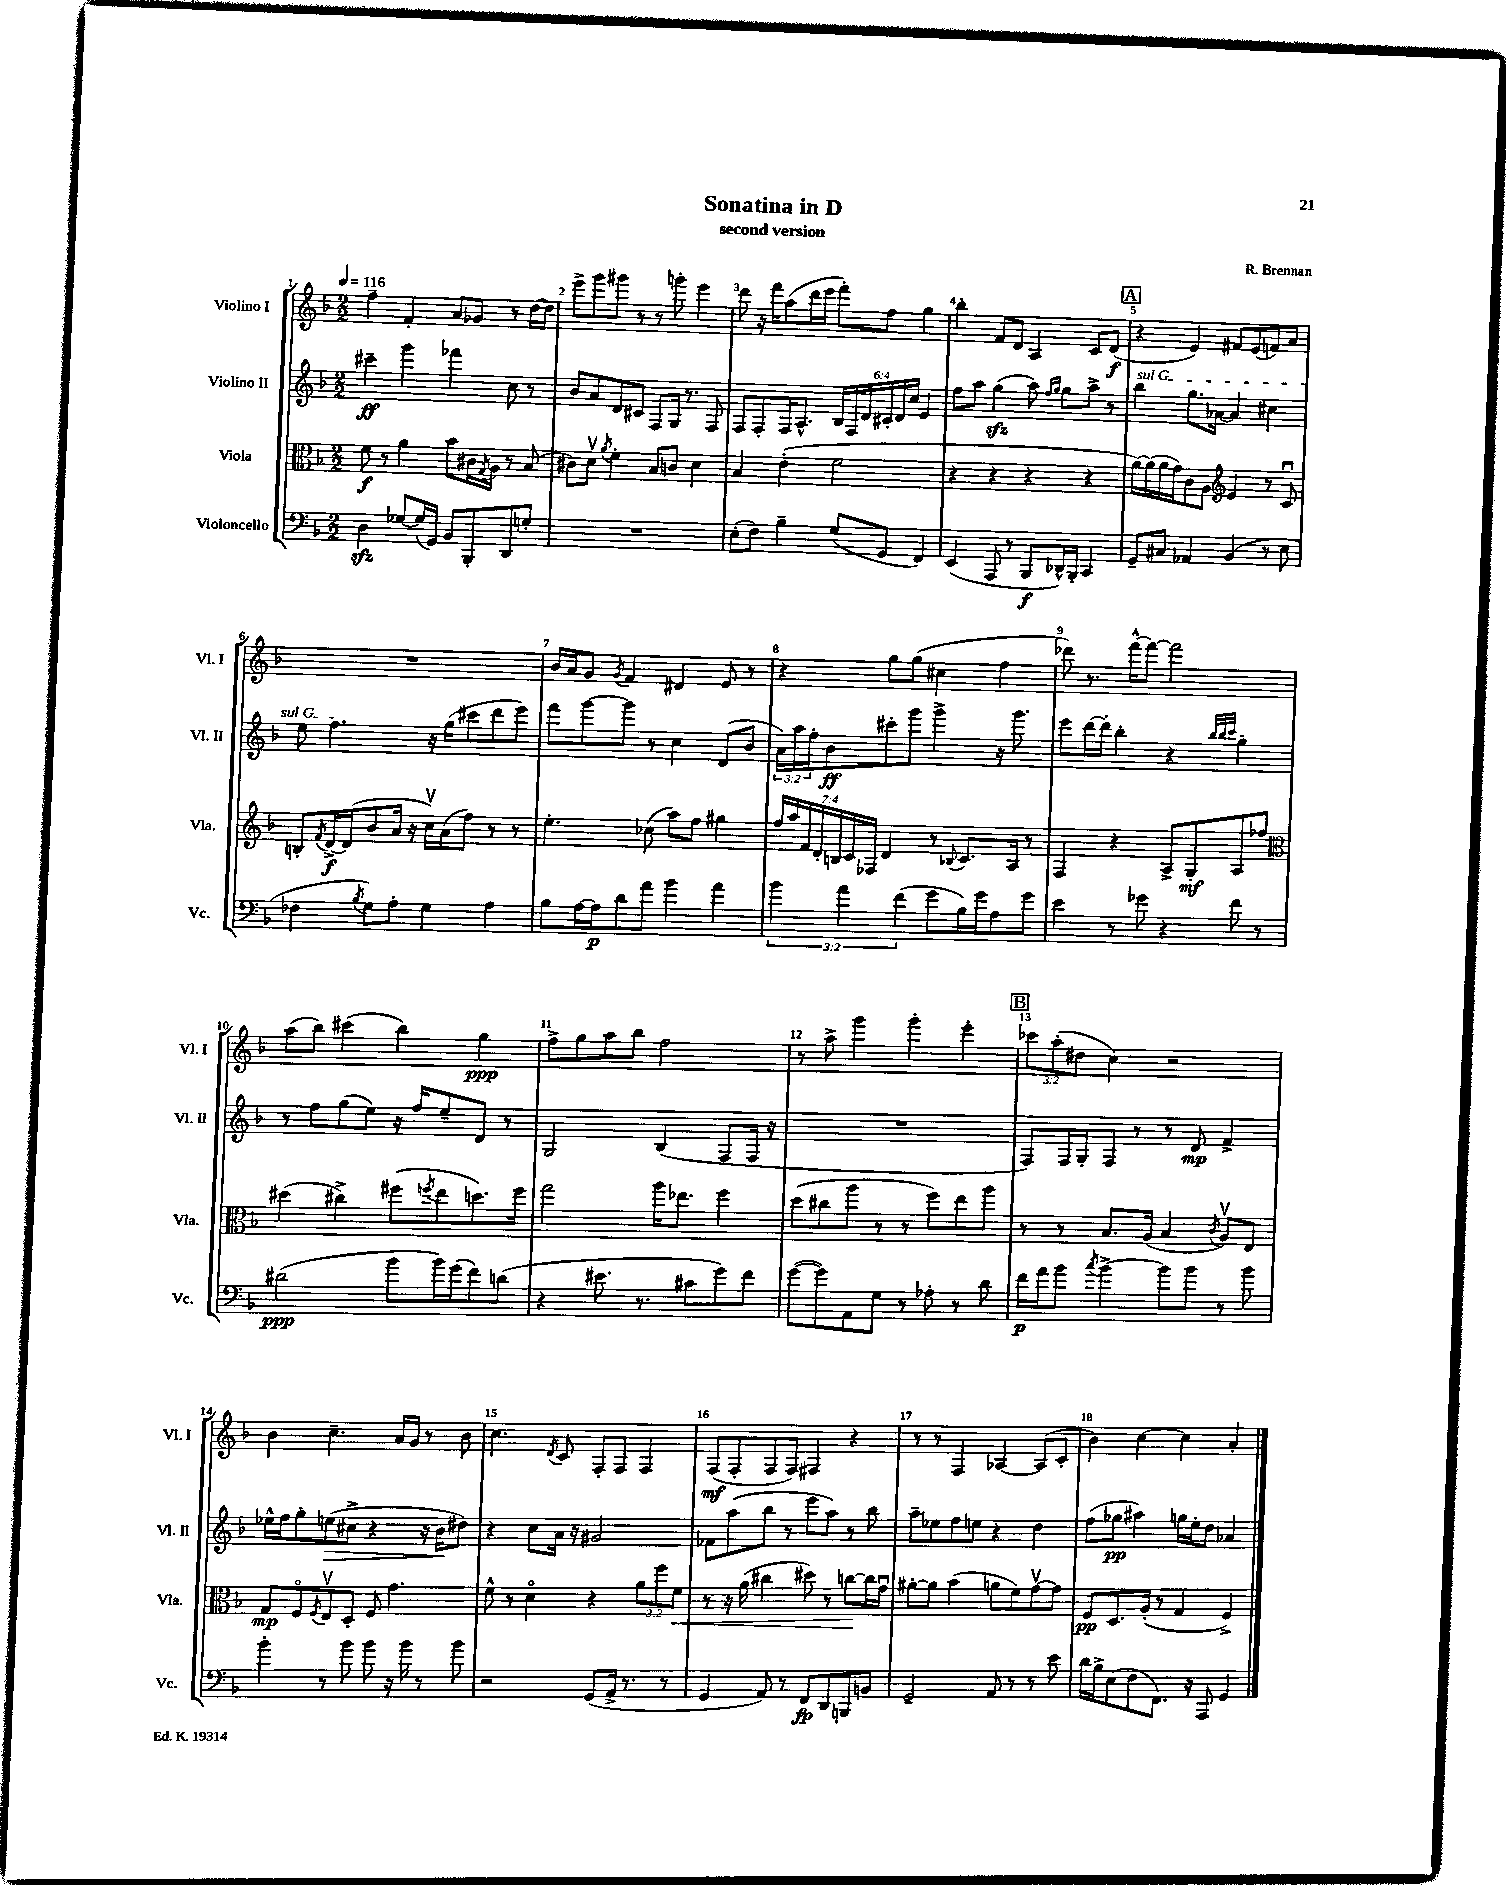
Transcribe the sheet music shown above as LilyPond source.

\header { title = "Sonatina in D" composer = "R. Brennan" subtitle = "second version" }
<<
\new StaffGroup <<
\new Staff = "s0" \with { instrumentName = "Violino I" shortInstrumentName = "Vl. I" } {
    \clef treble \key f \major \numericTimeSignature \time 2/2 \override Staff.TupletNumber.text = #tuplet-number::calc-fraction-text \tempo 4 = 116
    f''4-- f'4-. a'8 ges'8 r8 d''16~ d''16 |
    e'''8-> g'''8 gis'''8 r8 r8 g'''8-. e'''4 |
    d'''8 r16 f'''16 a''8( d'''16 e'''16 f'''8-.) f''8 g''4 |
    bes''4-. f'8 d'8 a4 c'8 d'8\f( |
    \mark \markup { \box "A" } r4 e'4) fis'8 e'8( f'8) a'8 |
    R1 |
    bes'16 a'16 g'8 \acciaccatura { g'8 } f'4 dis'4 e'8 r8 |
    r4 g''8 g''8( cis''4 f''4 |
    des'''8) r8. f'''16~-^ f'''8~ f'''2 |
    a''8( bes''8) cis'''4( bes''4) g''4\ppp |
    f''8-> g''8 a''8 bes''8 f''2 |
    r8 a''8-> g'''4 g'''4-. e'''4-. |
    \mark \markup { \box "B" } \tuplet 3/2 { ces'''8 a''8-.( dis''8 } c''4) r2 |
    bes'4 c''4.-- a'16 g'16 r8 bes'8 |
    c''4. \acciaccatura { d'8 } c'8 f8-. f8 f4 |
    f8\mf( f8-. f8 f8) fis4 r4 |
    r8 r8 f4 aes4~ aes8( c'8-. |
    bes'4) c''4~ c''4 a'4-. \bar "|." |
}
\new Staff = "s1" \with { instrumentName = "Violino II" shortInstrumentName = "Vl. II" } {
    \clef treble \key f \major \numericTimeSignature \time 2/2 \override Staff.TupletNumber.text = #tuplet-number::calc-fraction-text
    cis'''4--\ff g'''4 fes'''4 c''8 r8 |
    bes'8 a'8 d'8 cis'8 f8 g16 r8. f8 |
    f8 f8-. f16 a8.-^ \tuplet 6/4 { bes16 f16 d'16 cis'16-. d'16 c''16 } e'4 |
    f''8 a''8 g''4\sfz( a''8) \grace { f''16 g''16 } g''8 a''8-> r8 |
    \mark \markup { \box "A" } \once \override TextSpanner.bound-details.left.text = \markup { \italic "sul G" } bes''4\startTextSpan g''8. aes'16~ aes'4 cis''4 |
    e''8 f''4.\stopTextSpan r16 g''16( cis'''8 d'''8 e'''8) |
    f'''8 g'''8~ g'''8 r8 c''4 d'8( bes'8 |
    \tuplet 3/2 { a'16) a''16 f''16-. } bes'8\ff cis'''8-. g'''8 g'''4-> r16 g'''8. |
    e'''8 d'''16~ d'''16-. bes''4-. r4 \grace { bes''32 bes''32 c'''32 } g''4-. |
    r8 f''8 g''8( e''8) r16 f''16 e''8-- d'8 r8 |
    g2 bes4( f8 f16 r16 |
    R1 |
    \mark \markup { \box "B" } f8) f16 g16-. f8 r8 r8 d'8\mp f'4-> |
    ees''16-^ f''16 g''8-. e''8\>( cis''8-> r4 r16 bes'16\! dis''8) |
    r4 c''8 a'16 r16 gis'2 |
    fes'8 a''8( bes''8 r8 e'''8 a''8) r8 bes''8 |
    a''8-- ees''8 f''8 e''8 r4 d''4 |
    f''8( ges''8\pp ais''4) g''16 e''16-. d''8 aes'4 \bar "|." |
}
\new Staff = "s2" \with { instrumentName = "Viola" shortInstrumentName = "Vla." } {
    \clef alto \key f \major \numericTimeSignature \time 2/2 \override Staff.TupletNumber.text = #tuplet-number::calc-fraction-text
    f'8\f r8 a'4 bes'8 cis'16 \acciaccatura { g8 } a16 r8 bes8( |
    cis'8) d'8\upbow \acciaccatura { a'8 } f'4-. bes8 c'8 d'4 |
    bes4 e'4-.( f'2 |
    r4 r4 r4 r4 |
    \mark \markup { \box "A" } a'16~) a'16( a'16 g'16) c'8 a8 \clef treble e'4 r8 c'8\downbow |
    b8-. \acciaccatura { f'8 } d'16~->\f d'16( bes'8 a'16 r16 c''16\upbow) a'16( f''8) r8 r8 |
    e''4.-. ces''8( a''8) f''8 gis''4 |
    \tuplet 7/4 { f''16 a''16 f'16 d'16-. b16 c'16 fes16 } d'4 r8 \appoggiatura { bes8 } c'8. a16 r8 |
    f4 r4 a8-> g8-.\mf a8 fes''8 |
    \clef alto dis''4( cis''4->) fis''8( \acciaccatura { f''8 } e''8 d''8.) f''16 |
    g''2 a''16 ees''8. f''4 |
    d''8( cis''8 a''8 r8 r8 f''8) e''8 a''8 |
    \mark \markup { \box "B" } r8 r8 bes8. a16( bes4 \acciaccatura { c'8 } a8\upbow) e8 |
    g8\mp f8\flageolet \acciaccatura { f8 } e8\upbow d8-. f8 g'4. |
    f'8-^ r8 d'4\flageolet r4 \tuplet 3/2 { a'8 f''8 f'8\< } |
    r8 r16 a'16( cis''4 dis''8) r8 c''8~\! c''16 g'16\downbow |
    ais'8~-. ais'8 bes'4( a'8 f'8) g'8~\upbow g'8 |
    f8\pp d8. a16-.( r8 g4 f4->) \bar "|." |
}
\new Staff = "s3" \with { instrumentName = "Violoncello" shortInstrumentName = "Vc." } {
    \clef bass \key f \major \numericTimeSignature \time 2/2 \override Staff.TupletNumber.text = #tuplet-number::calc-fraction-text
    d4\sfz ges8~ ges16( g,16) bes,8 bes,,8-. d,8 g8-. |
    R1 |
    e8-.( f8) bes4-- g8( g,8 f,4) |
    e,4( a,,8 r8 bes,,8\f des,16-^) bes,,16-. c,4 |
    \mark \markup { \box "A" } g,8-- cis8 aes,4 bes,4( r8 e8 |
    fes4 \acciaccatura { bes8 } g8) a8-. g4 a4 |
    bes8 a16~ a16\p d'8 a'8 bes'4 a'4 |
    \tuplet 3/2 { bes'4 a'4 f'4( } g'8 bes16) g'16 a8 g'8 |
    e'4 r8 ges'8 r4 f'8 r8 |
    dis'2\ppp( bes'8 bes'16) g'16( f'8) d'8( |
    r4 eis'8. r8. cis'8 g'8) f'8 |
    g'8~( g'8) a,8 g8 r8 aes8-. r8 d'8 |
    \mark \markup { \box "B" } f'16\p a'16 bes'8 \acciaccatura { c''8 } bes'4~-> bes'8 bes'8 r8 bes'8 |
    bes'4-. r8 bes'8 bes'8 r16 bes'16 r8 bes'8 |
    r2 g,8( a,16-> r8. r8 |
    g,4 a,8) r8 f,8\fp d,8 b,,8 b,8 |
    g,2-- a,8 r8 r8 e'8 |
    d'16 bes16-> e8( f8 f,8.) r16 a,,8 g,4 \bar "|." |
}
>>
>>
\layout { \context { \Score \override BarNumber.break-visibility = ##(#f #t #t) barNumberVisibility = #all-bar-numbers-visible } }
